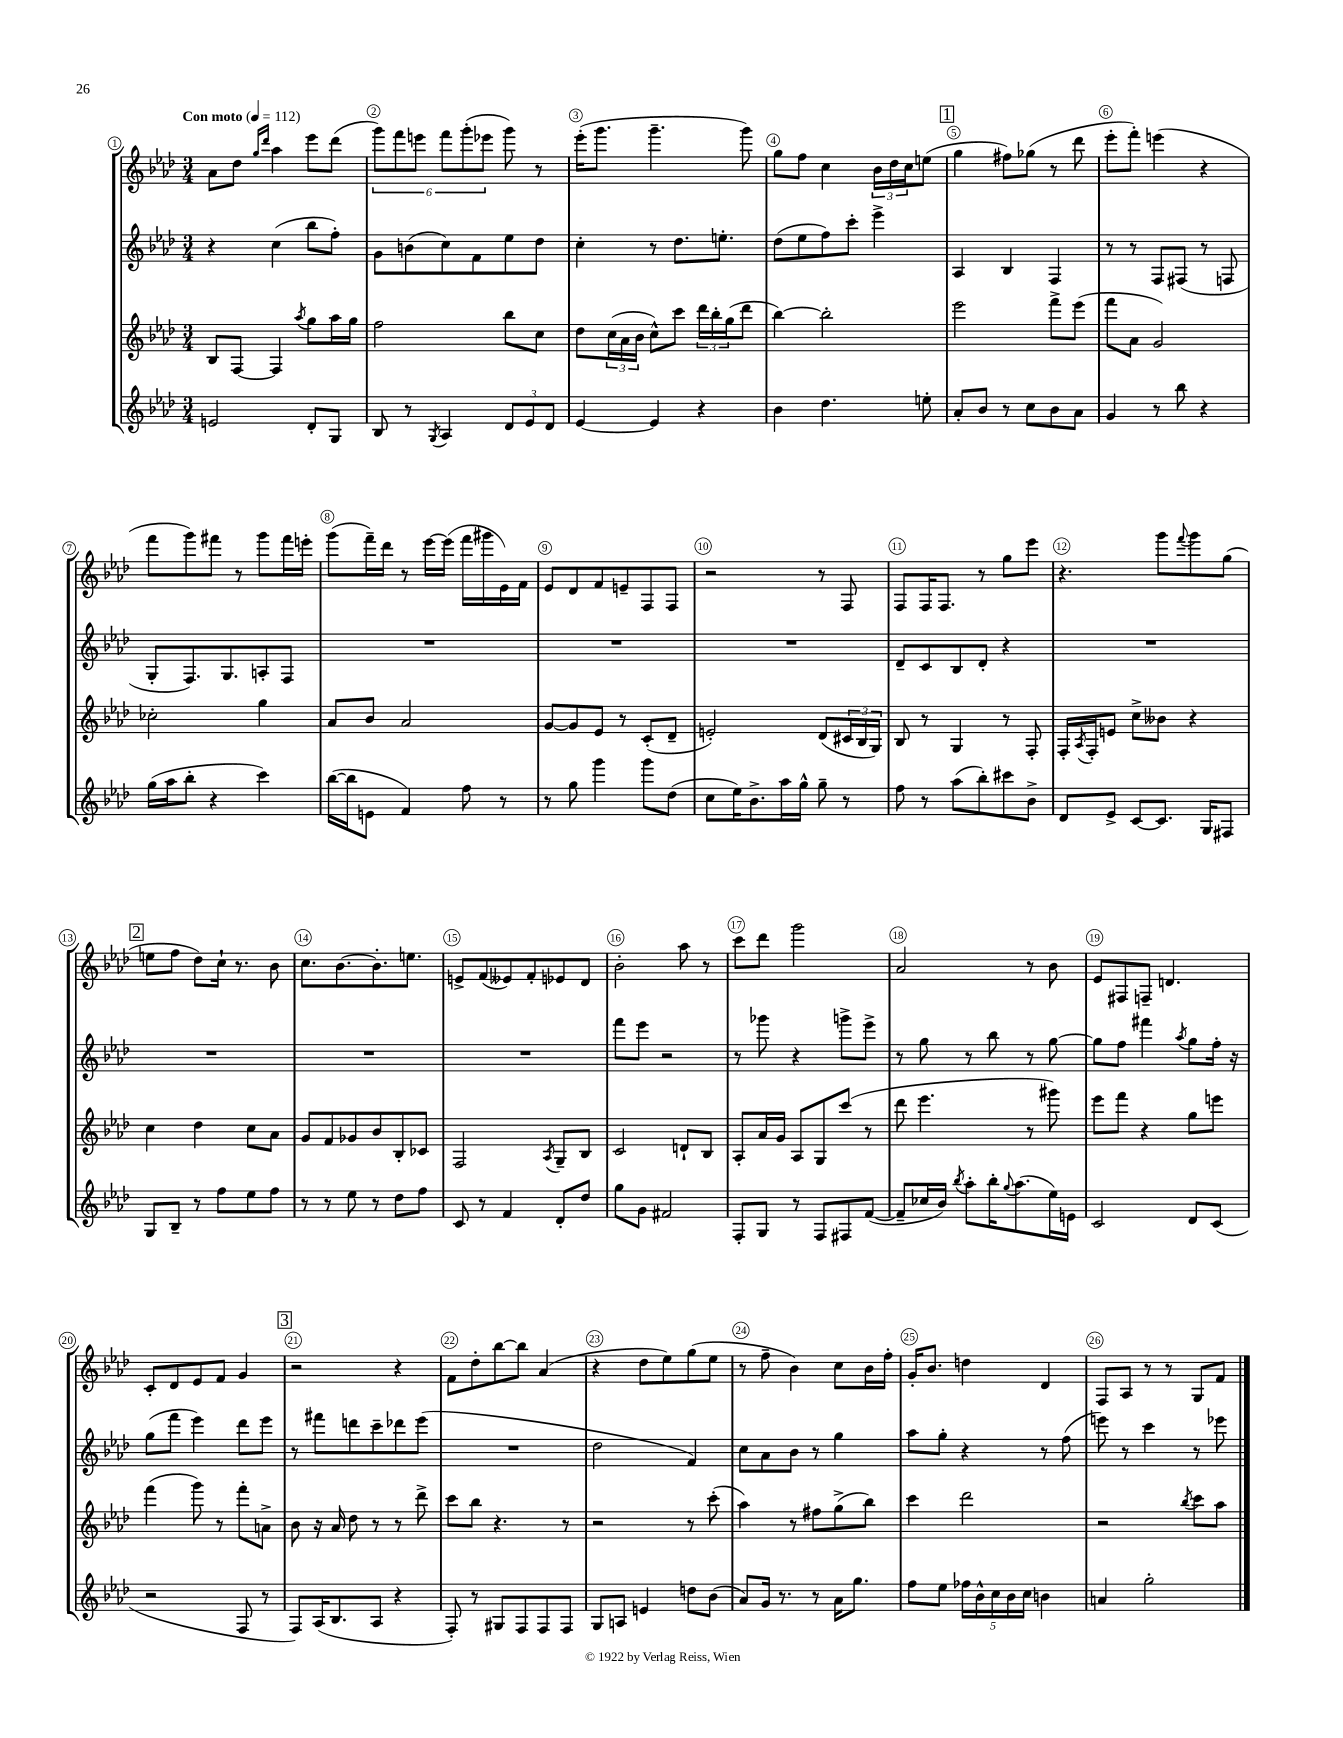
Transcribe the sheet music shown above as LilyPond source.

<<
\new StaffGroup <<
\new Staff = "s0" {
    \clef treble \key aes \major \numericTimeSignature \time 3/4 \tempo "Con moto" 4 = 112
    aes'8 des''8 \grace { g''16 des'''16 } aes''4 ees'''8 des'''8( |
    \tuplet 6/4 { g'''8) f'''8 e'''8 f'''8 g'''8-.( ees'''8 } g'''8) r8 |
    ees'''16-.( g'''8. g'''4.-- g'''8) |
    g''8 f''8 c''4 \tuplet 3/2 { bes'16 des''16 c''16 } e''8( |
    \mark \markup { \box "1" } g''4 fis''8) ges''8( r8 des'''8 |
    ees'''8-. f'''8-.) e'''4( r4 |
    f'''8 g'''8) fis'''8 r8 g'''8 fis'''16 e'''16-. |
    g'''8( f'''16--) des'''16 r8 ees'''16~ ees'''16( f'''16 gis'''16 ees'16) f'16 |
    ees'8 des'8 f'8 e'8-- f8 f8 |
    r2 r8 f8 |
    f8 f16 f8. r8 g''8 ees'''8 |
    r4. g'''8 \appoggiatura { f'''8 } g'''8 g''8( |
    \mark \markup { \box "2" } e''8 f''8 des''8) c''16-! r8. bes'8 |
    c''8. bes'8.~ bes'8.-. e''8. |
    e'8-> f'8( eeses'8) f'8-. ees'8 des'8 |
    bes'2-. aes''8 r8 |
    c'''8 des'''8 g'''2 |
    aes'2 r8 bes'8 |
    ees'8 fis8 f8-- d'4. |
    c'8-. des'8 ees'8 f'8 g'4 |
    \mark \markup { \box "3" } r2 r4 |
    f'8 des''8-. bes''8~ bes''8 aes'4( |
    r4 des''8 ees''8) g''8( ees''8 |
    r8 f''8-- bes'4) c''8 bes'16 f''16-. |
    g'16-. bes'8. d''4 des'4 |
    f8 aes8 r8 r8 g8 f'8 \bar "|." |
}
\new Staff = "s1" {
    \clef treble \key aes \major \numericTimeSignature \time 3/4
    r4 c''4( bes''8 f''8-.) |
    g'8 b'8( c''8) f'8 ees''8 des''8 |
    c''4-. r8 des''8. e''8.-. |
    des''8( ees''8 f''8) c'''8-. ees'''4-> |
    \mark \markup { \box "1" } aes4 bes4 f4 |
    r8 r8 f8 fis8( r8 f8 |
    g8-. f8.) g8. a8-. f8 |
    R2. |
    R2. |
    R2. |
    des'8-- c'8 bes8 des'8-. r4 |
    R2. |
    \mark \markup { \box "2" } R2. |
    R2. |
    R2. |
    f'''8 ees'''8 r2 |
    r8 ges'''8 r4 g'''8-> ees'''8-> |
    r8 g''8 r8 bes''8 r8 g''8~ |
    g''8 f''8 fis'''4 \acciaccatura { aes''8 } g''8 f''16-. r16 |
    g''8( f'''8 ees'''4) des'''8 ees'''8 |
    \mark \markup { \box "3" } r8 fis'''8 d'''8 c'''8-- des'''8 ees'''8( |
    R2. |
    des''2 f'4) |
    c''8 aes'8 bes'8 r8 g''4 |
    aes''8 g''8-. r4 r8 f''8( |
    e'''8) r8 c'''4 r8 ees'''8 \bar "|." |
}
\new Staff = "s2" {
    \clef treble \key aes \major \numericTimeSignature \time 3/4
    bes8 f8~ f4 \acciaccatura { aes''8 } g''8 aes''16 g''16 |
    f''2 bes''8 c''8 |
    des''8 \tuplet 3/2 { c''16( aes'16 bes'16 } c''8-^) c'''8 \tuplet 3/2 { des'''16 bes''16-. g''16( } des'''8 |
    bes''4~) bes''2-. |
    \mark \markup { \box "1" } ees'''2 f'''8-> ees'''8( |
    f'''8 aes'8 g'2) |
    ces''2-. g''4 |
    aes'8 bes'8 aes'2 |
    g'8~ g'8 ees'8 r8 c'8-.( des'8-- |
    e'2-.) des'8( \tuplet 3/2 { cis'16 bes16 g16) } |
    bes8 r8 g4 r8 f8-. |
    f16-. \acciaccatura { aes8 } f16-. e'8 c''8-> beses'8 r4 |
    \mark \markup { \box "2" } c''4 des''4 c''8 aes'8 |
    g'8 f'8 ges'8 bes'8 bes8-. ces'8 |
    f2 \acciaccatura { aes8 } g8-- bes8 |
    c'2 d'8-! bes8 |
    aes8-. aes'16 g'16 aes8 g8 c'''8( r8 |
    des'''8 ees'''4. r8 gis'''8) |
    ees'''8 f'''8 r4 g''8 e'''8 |
    f'''4( g'''8) r8 f'''8-. a'8-> |
    \mark \markup { \box "3" } bes'8 r16 aes'16 des''8 r8 r8 des'''8-> |
    c'''8 bes''8 r4. r8 |
    r2 r8 c'''8-.( |
    aes''4) r8 fis''8 g''8->( bes''8) |
    c'''4 des'''2 |
    r2 \acciaccatura { bes''8 } c'''8 aes''8 \bar "|." |
}
\new Staff = "s3" {
    \clef treble \key aes \major \numericTimeSignature \time 3/4
    e'2 des'8-. g8 |
    bes8 r8 \acciaccatura { g8 } aes4 \tuplet 3/2 { des'8 ees'8 des'8 } |
    ees'4~ ees'4 r4 |
    bes'4 des''4. e''8-. |
    \mark \markup { \box "1" } aes'8-. bes'8 r8 c''8 bes'8 aes'8 |
    g'4 r8 bes''8 r4 |
    g''16( aes''16 bes''8-. r4 c'''4) |
    bes''16~( bes''16 e'8 f'4) f''8 r8 |
    r8 g''8 g'''4 g'''8 des''8( |
    c''8 ees''16) bes'8.-> aes''16 g''16-^ g''8-- r8 |
    f''8 r8 aes''8( bes''8-.) cis'''8 bes'8-> |
    des'8 ees'8-> c'8~ c'8. g16 fis8 |
    \mark \markup { \box "2" } g8 bes8-- r8 f''8 ees''8 f''8 |
    r8 r8 ees''8 r8 des''8 f''8 |
    c'8 r8 f'4 des'8-. des''8 |
    g''8 g'8 fis'2 |
    f8-. g8 r8 f8 fis8 f'8~( |
    f'8-- ces''16 bes'16) \acciaccatura { bes''8 } aes''8-. bes''16-. \appoggiatura { g''8 } aes''8.( ees''16) e'16 |
    c'2 des'8 c'8( |
    r2 f8 r8 |
    \mark \markup { \box "3" } f8) aes16( bes8. aes8 r4 |
    f8-.) r8 gis8 f8 f8 f8 |
    g8 a8 e'4 d''8 bes'8( |
    aes'8) g'16 r8. r8 aes'16 g''8. |
    f''8 ees''8 \tuplet 5/4 { fes''16 bes'16-^ c''16 bes'16 c''16 } b'4 |
    a'4 g''2-. \bar "|." |
}
>>
>>
\layout { \context { \Score \override BarNumber.break-visibility = ##(#f #t #t) barNumberVisibility = #all-bar-numbers-visible \override BarNumber.stencil = #(make-stencil-circler 0.1 0.3 ly:text-interface::print) } }
